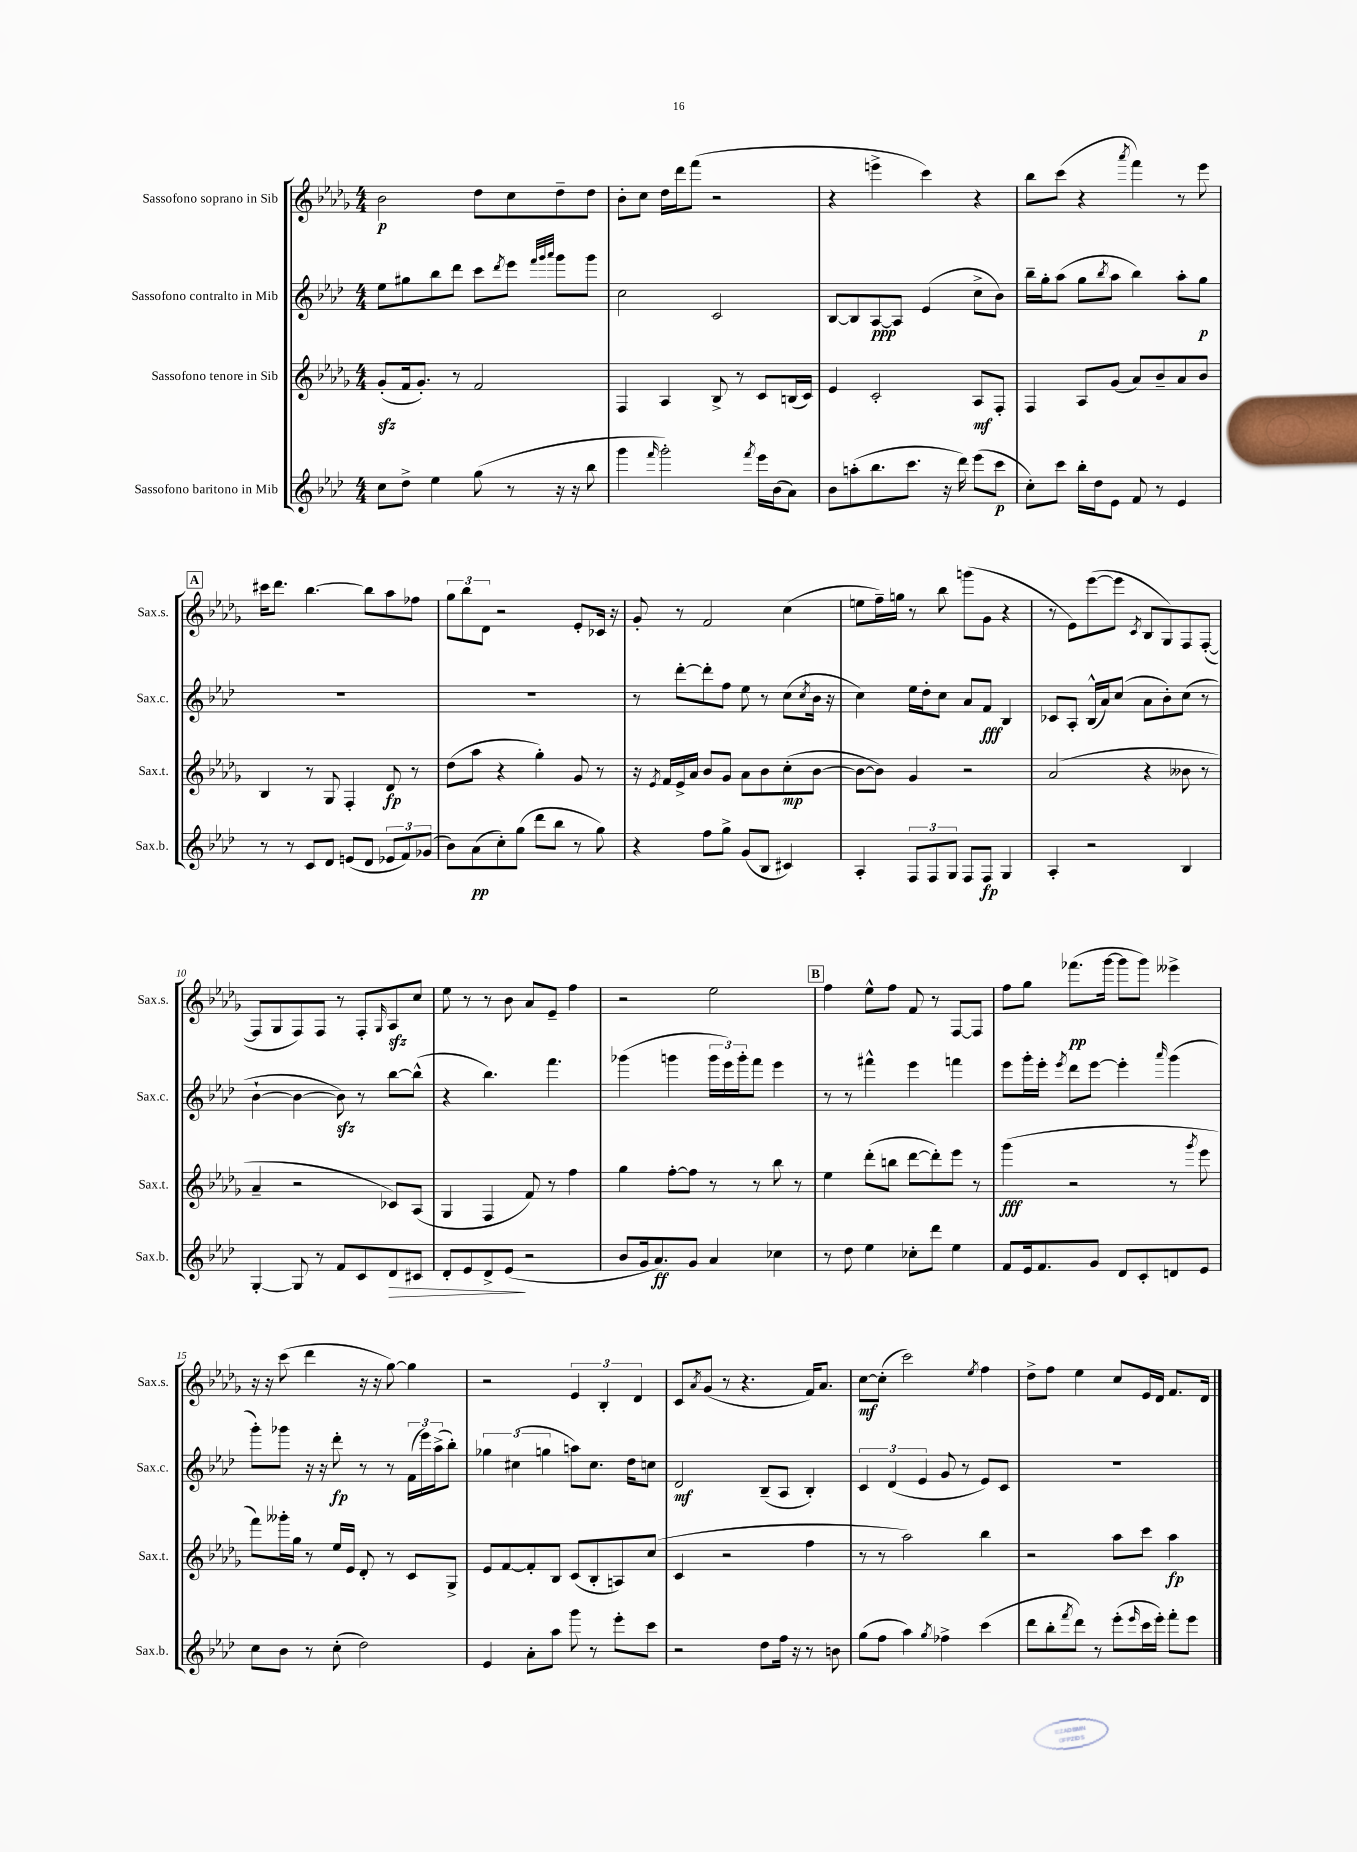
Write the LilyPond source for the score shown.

<<
\new StaffGroup <<
\new Staff = "s0" \with { instrumentName = "Sassofono soprano in Sib" shortInstrumentName = "Sax.s." } {
    \clef treble \key des \major \numericTimeSignature \time 4/4
    bes'2\p des''8 c''8 des''8-- des''8 |
    bes'8-. c''8 des''16 des'''16 f'''8( r2 |
    r4 e'''4-> c'''4) r4 |
    bes''8 c'''8( r4 \acciaccatura { aes'''8 } f'''4) r8 ees'''8 |
    \mark \markup { \box "A" } cis'''16 des'''8. bes''4.~ bes''8 aes''8 fes''8 |
    \tuplet 3/2 { ges''8 bes''8 des'8 } r2 ees'8-. ces'16 r16 |
    ges'8-. r8 f'2 c''4( |
    e''8 f''16--) g''16 r8 bes''8 g'''8( ges'8 r4 |
    r8 ees'8) ees'''8~( ees'''8 \acciaccatura { c'8 } bes8 ges8) f8 f8~-.( |
    f8 ges8 f8) f8 r8 f8-. \grace { ges16 } aes8\sfz c''8 |
    ees''8 r8 r8 bes'8 aes'8 ees'8-- f''4 |
    r2 ees''2 |
    \mark \markup { \box "B" } f''4 ees''8-^ f''8 f'8 r8 f8~ f8 |
    f''8 ges''8 fes'''8.\pp( ges'''16~ ges'''8 ges'''8) eeses'''4-> |
    r16 r16 c'''8( des'''4 r16 r16 ges''8~) ges''4 |
    r2 \tuplet 3/2 { ees'4 bes4-. des'4 } |
    c'8 \acciaccatura { aes'8 } ges'8( r8 r4. f'16) aes'8. |
    c''8~\mf c''8-.( c'''2) \acciaccatura { ees''8 } f''4 |
    des''8-> f''8 ees''4 c''8 ees'16 des'16 f'8. des'16 \bar "|." |
}
\new Staff = "s1" \with { instrumentName = "Sassofono contralto in Mib" shortInstrumentName = "Sax.c." } {
    \clef treble \key aes \major \numericTimeSignature \time 4/4
    ees''8 gis''8 bes''8 des'''8 c'''8 \acciaccatura { des'''8 } ees'''8 \grace { f'''32 g'''32 aes'''32 } g'''8 g'''8 |
    c''2 c'2 |
    bes8~ bes8 aes8~\ppp aes8 ees'4( c''8-> bes'8) |
    bes''16-- g''16-. aes''8( g''8 \acciaccatura { bes''8 } aes''8 bes''4) aes''8-. g''8\p |
    \mark \markup { \box "A" } R1 |
    R1 |
    r8 des'''8~-. des'''8-. f''8 ees''8 r8 c''8( \acciaccatura { c''8 } bes'16 r16 |
    c''4) ees''16 des''16-. c''8 aes'8 f'8\fff bes4 |
    ces'8 aes8-. bes16-^( aes'16) c''8( aes'8 bes'8-.) c''8( r8 |
    bes'4~-! bes'4~ bes'8\sfz) r8 bes''8~ bes''8-^( |
    r4 bes''4.) f'''4. |
    ges'''4( g'''4 \tuplet 3/2 { g'''16 ees'''16) g'''16-. } f'''8 ees'''4 |
    \mark \markup { \box "B" } r8 r8 fis'''4-^ ees'''4 f'''4 |
    ees'''8 g'''16-. ees'''16-. \acciaccatura { ees'''8 } des'''8 ees'''8~ ees'''4-. \grace { aes'''16 } g'''4( |
    g'''8-.) ges'''8 r16 r16 des'''8-.\fp r8 r8 \tuplet 3/2 { f'16( ees'''16) aes''16->( } bes''8-.) |
    \tuplet 3/2 { ges''4 cis''4( g''4 } a''8) cis''8. des''16 c''8 |
    des'2\mf bes8--( aes8 bes4-.) |
    \tuplet 3/2 { c'4 des'4( ees'4 } g'8 r8 ees'8) c'8 |
    R1 \bar "|." |
}
\new Staff = "s2" \with { instrumentName = "Sassofono tenore in Sib" shortInstrumentName = "Sax.t." } {
    \clef treble \key des \major \numericTimeSignature \time 4/4
    ges'8-.\sfz( f'16 ges'8.-.) r8 f'2 |
    f4 aes4 bes8-> r8 c'8 b16( c'16) |
    ees'4 c'2-. aes8\mf f8-. |
    f4 aes8 ges'8( aes'8) bes'8-- aes'8 bes'8 |
    \mark \markup { \box "A" } bes4 r8 ges8 f4-. des'8\fp r8 |
    des''8( aes''8 r4 ges''4-.) ges'8 r8 |
    r16 \acciaccatura { ees'8 } f'16 ees'16-> aes'16 bes'8 ges'8 aes'8 bes'8 c''8-.\mp( bes'8~ |
    bes'8~ bes'8) ges'4 r2 |
    aes'2( r4 beses'8 r8 |
    aes'4-- r2 ces'8) aes8( |
    ges4 f4 f'8) r8 f''4 |
    ges''4 f''8~-. f''8 r8 r8 bes''8 r8 |
    \mark \markup { \box "B" } ees''4 des'''8-.( b''8 des'''8~ des'''8-.) ees'''8 r8 |
    ges'''4\fff( r2 r8 \acciaccatura { ges'''8 } ees'''8 |
    f'''8) geses'''16-. ges''16 r8 ees''16 ees'16 des'8-. r8 c'8 ges8-> |
    ees'8 f'8~ f'8-. bes8 c'8( bes8-. a8) c''8( |
    c'4 r2 f''4 |
    r8 r8 aes''2) bes''4 |
    r2 aes''8 c'''8 aes''4\fp \bar "|." |
}
\new Staff = "s3" \with { instrumentName = "Sassofono baritono in Mib" shortInstrumentName = "Sax.b." } {
    \clef treble \key aes \major \numericTimeSignature \time 4/4
    c''8 des''8-> ees''4 g''8( r8 r16 r16 bes''8 |
    g'''4 \grace { f'''16 } g'''2-.) \acciaccatura { f'''8 } ees'''16 bes'16( aes'8) |
    bes'8 a''8-.( bes''8. c'''8. r16 des'''16) ees'''8( c'''8\p |
    c''8-.) c'''8 bes''16-. des''16 ees'8 f'8 r8 ees'4 |
    \mark \markup { \box "A" } r8 r8 c'8 des'8 e'8( des'8 \tuplet 3/2 { ees'8 f'8) ges'8( } |
    bes'8) aes'8\pp( c''8-.) g''8( des'''8 bes''8 r8 g''8) |
    r4 f''8 g''8-> g'8( bes8 cis'4) |
    aes4-. \tuplet 3/2 { f8 f8 g8 } f8 f8\fp g4 |
    aes4-. r2 bes4 |
    g4~-. g8 r8 f'8 c'8 des'8\> cis'8 |
    des'8-. ees'8 des'8-> ees'8\!( r2 |
    bes'8 g'16 aes'8.\ff) g'8 aes'4 ces''4 |
    \mark \markup { \box "B" } r8 des''8 ees''4 ces''8-. des'''8 ees''4 |
    f'8 ees'16 f'8. g'8 des'8 c'8-. d'8 ees'8 |
    c''8 bes'8 r8 c''8-.( des''2) |
    ees'4 aes'8-. aes''8 g'''8 r8 ees'''8-. c'''8 |
    r2 des''8 f''16 r16 r8 b'8 |
    g''8( f''8 aes''4) \acciaccatura { g''8 } fes''4-> c'''4( |
    des'''8 bes''8-. \acciaccatura { f'''8 } des'''8) r8 ees'''8-.( \grace { ees'''16 } c'''16 ees'''16-.) f'''8-. ees'''8 \bar "|." |
}
>>
>>
